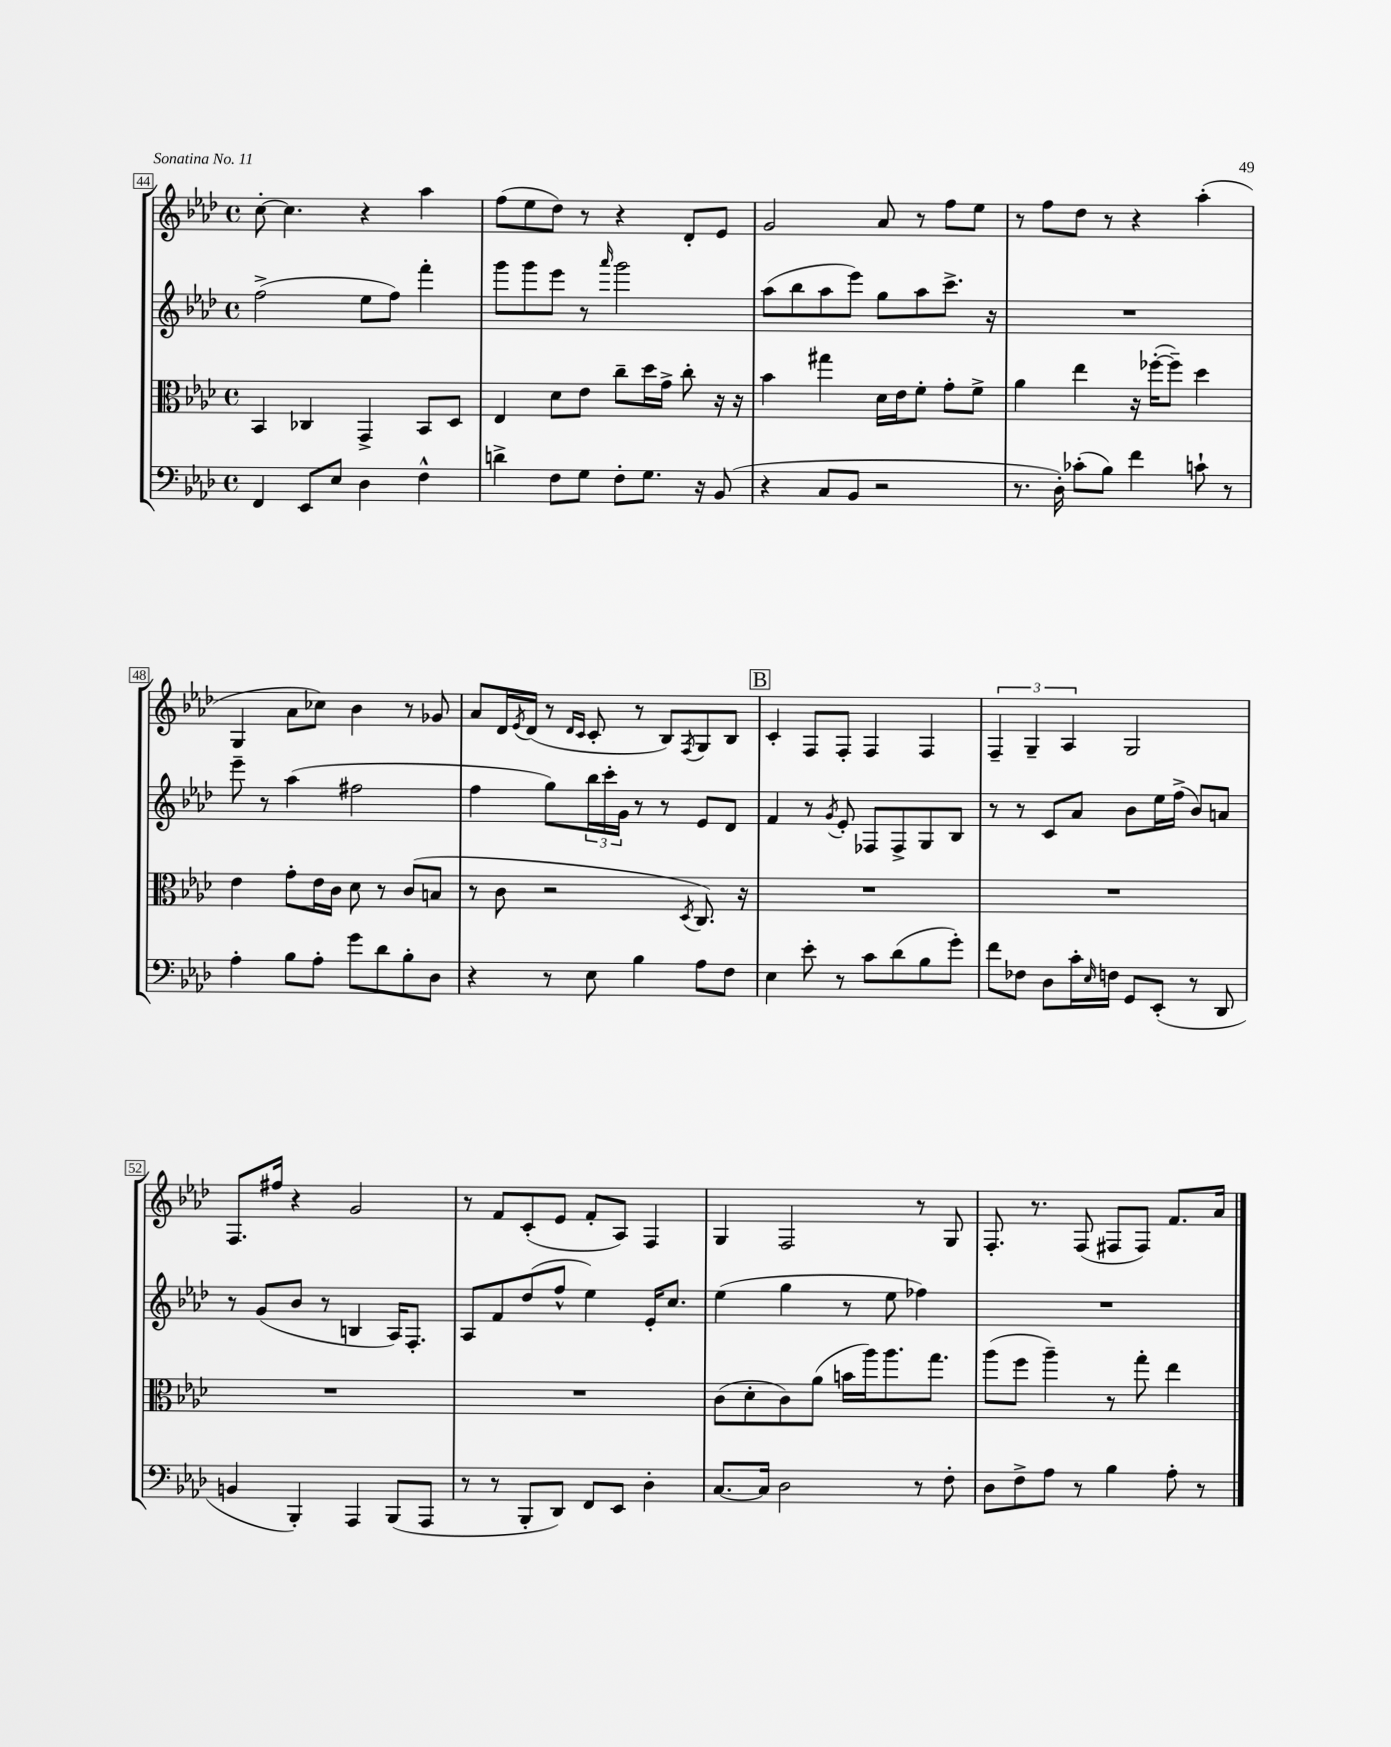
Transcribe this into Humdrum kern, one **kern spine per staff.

**kern	**kern	**kern	**kern
*staff4	*staff3	*staff2	*staff1
*clefF4	*clefC3	*clefG2	*clefG2
*k[b-e-a-d-]	*k[b-e-a-d-]	*k[b-e-a-d-]	*k[b-e-a-d-]
*M4/4	*M4/4	*M4/4	*M4/4
*met(c)	*met(c)	*met(c)	*met(c)
4FF/	4BB-/	(2ff^\	[8cc'\
.	.	.	4.cc\]
8EE-/L	4C-/	.	.
8E-/J	.	.	.
4D-\	4GG^/	8ee-\L	4r
.	.	8ff\J)	.
4F^^\	8BB-/L	4fff'\	4aa-\
.	8D-/J	.	.
=	=	=	=
4d^\	4E-/	8ggg\L	(8ff\L
.	.	8ggg\	8ee-\
8F\L	8d-\L	8eee-\J	8dd-\J)
8G\J	8e-\J	8r	8r
.	.	16qqaaa-/	.
8F'\L	8cc~\L	2ggg\	4r
8.G\J	16dd-\L	.	.
.	16g^\JJ	.	.
.	8cc'\	.	8d-'/L
16r	.	.	.
(8BB-/	16r	.	8e-/J
.	16r	.	.
=	=	=	=
4r	4b-\	(8aa-\L	2g/
.	.	8bb-\	.
8C/L	4gg#\	8aa-\	.
8BB-/J	.	8eee-\J)	.
2r	16d-\LL	8gg\L	8a-/
.	16e-\J	.	.
.	8f'\J	8aa-\	8r
.	8g'\L	8.ccc^\J	8ff\L
.	8f^\J	.	8ee-\J
.	.	16r	.
=	=	=	=
8.r	4a-\	1r	8r
.	.	.	8ff\L
16D-'\)	.	.	.
(8c-'\L	4ee-\	.	8dd-\J
8B-\J)	.	.	8r
4f\	16r	.	4r
.	([16ff-'\LK	.	.
.	8ff-~\]J)	.	.
8c`\	4dd-\	.	(4aa-'\
8r	.	.	.
=	=	=	=
4A-'\	4e-\	8eee-~\	4G/
.	.	8r	.
8B-\L	8g'\L	(4aa-\	8a-\L
8A-'\J	16e-\L	.	8cc-\J)
.	16c\JJ	.	.
8g\L	8d-\	2ff#\	4b-\
8d-\	8r	.	.
8B-'\	(8c/L	.	8r
8D-\J	8B/J	.	8g-/
=	=	=	=
4r	8r	4ff\	8a-/L
.	8c\	.	16d-/L
.	.	.	8qe-/
.	.	.	(16d-/JJ
8r	2r	8gg\L)	8r
.	.	.	16qqd-/LL
.	.	.	16qqc/JJ
8E-\	.	24bb-\L	8c'/
.	.	24ccc'\	.
.	.	24g\JJ	.
4B-\	.	8r	8r
.	.	8r	8B-/L)
.	8qD-/	.	8qF/
8A-\L	8.C/)	8e-/L	8G/
8F\J	.	8d-/J	8B-/J
.	16r	.	.
=	=	=	=
4E-\	1r	4f/	4c'/
8e-'\	.	8r	8F/L
.	.	8qg/	.
8r	.	8e-'/	8F'/J
8c\L	.	8F-/L	4F/
(8d-\	.	8F-^/	.
8B-\	.	8G/	4F/
8g'\J)	.	8B-/J	.
=	=	=	=
8f\L	1r	8r	6F~/
8F-\J	.	8r	.
.	.	.	6G~/
8D-\L	.	8c/L	.
.	.	.	6A-/
16c'\L	.	8a-/J	.
16qqE-/	.	.	.
16F\JJ	.	.	.
8GG/L	.	8b-\L	2G/
(8EE-'/J	.	16ee-\L	.
.	.	(16ff^\JJ	.
8r	.	8b-/L)	.
8DD-/	.	8a/J	.
=	=	=	=
4BB/	1r	8r	8.F/L
.	.	(8g/L	.
.	.	.	16ff#/Jk
4BBB-'/)	.	8b-/J	4r
.	.	8r	.
4AAA-/	.	4B/	2g/
(8BBB-/L	.	16A-/LK)	.
.	.	8.F'/J	.
8AAA-/J	.	.	.
=	=	=	=
8r	1r	8A-/L	8r
8r	.	8f/	8f/L
8BBB-'/L	.	(8dd-/	(8c'/
8DD-/J)	.	8ff^^/J	8e-/J
8FF/L	.	4ee-\)	8f'/L
8EE-/J	.	.	8A-/J)
4D-'\	.	16e-'/LK	4F/
.	.	8.cc/J	.
=	=	=	=
[8.C/L	(8c\L	(4ee-\	4G/
.	8d-'\	.	.
16C/]Jk	.	.	.
2D-\	8c\)	4gg\	2F/
.	(8a-\J	.	.
.	16b\LL	8r	.
.	16aa-\J)	.	.
.	8.aa-\	8ee-\	.
8r	.	4ff-\)	8r
.	8.gg\J	.	.
8F'\	.	.	8G/
=	=	=	=
8D-\L	(8aa-\L	1r	8.F'/
8F^\	8ff\J	.	.
.	.	.	8.r
8A-\J	4aa-~\)	.	.
8r	.	.	(8F/
4B-\	8r	.	8F#/L
.	8gg'\	.	8F#/J)
8A-'\	4ee-\	.	8.f/L
8r	.	.	.
.	.	.	16a-/Jk
==	==	==	==
*-	*-	*-	*-
